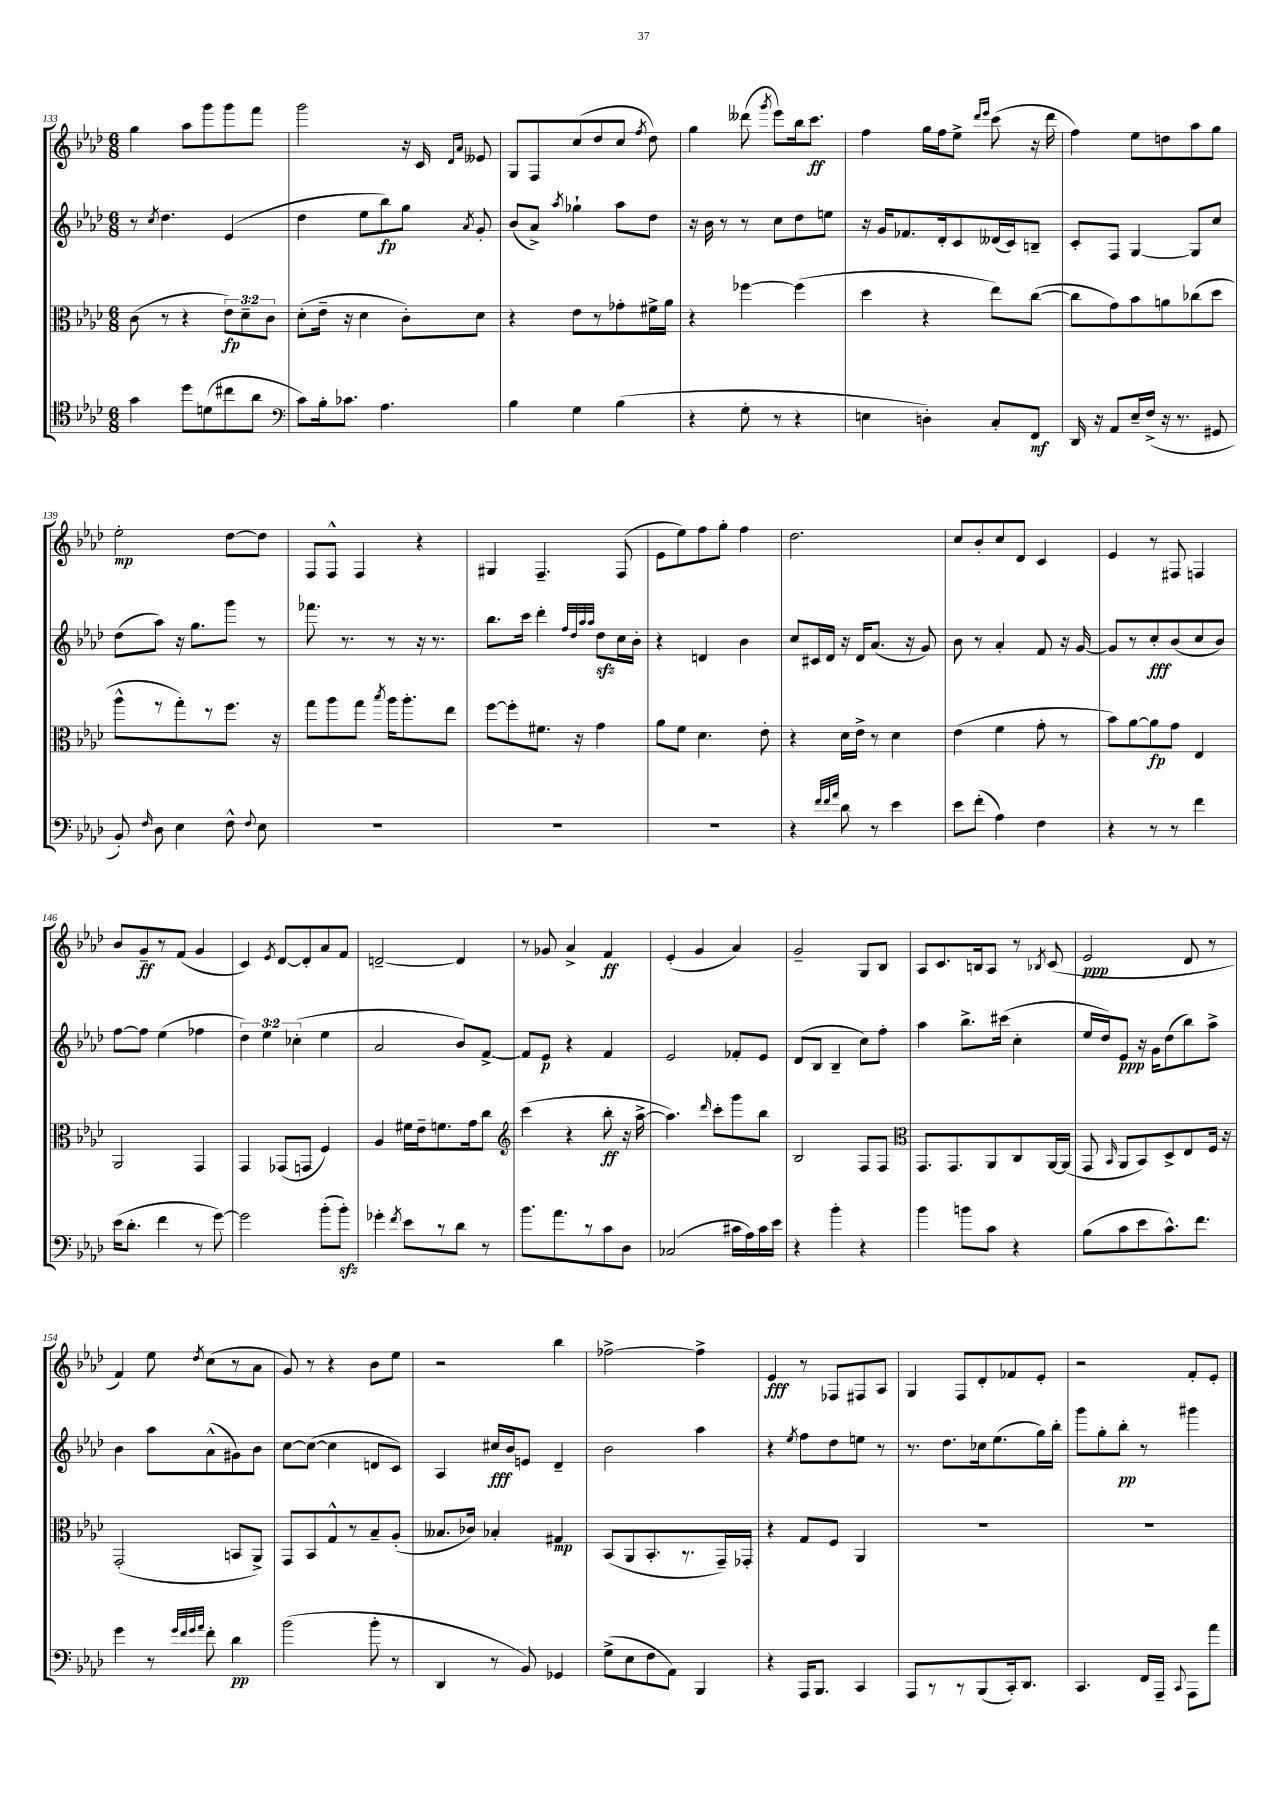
<<
\new StaffGroup <<
\new Staff = "s0" {
    \clef treble \key aes \major \numericTimeSignature \time 6/8
    \autoBeamOff g''4 aes''8[ g'''8 g'''8 f'''8] |
    g'''2 r16 c'16 \grace { des'16[ aes'16] } eeses'8 |
    g8[ f8 c''8( des''8 c''8] \acciaccatura { f''8 } des''8) |
    g''4 deses'''8( \acciaccatura { g'''8 } ees'''8[) bes''16 c'''8.]\ff |
    f''4 g''16[ f''16 ees''8]-> \grace { des'''16[ ees'''16] } c'''8( r16 des'''16 |
    f''4) ees''8[ d''8 aes''8 g''8] |
    ees''2-.\mp des''8[~ des''8] |
    f8[ f8]-^ f4 r4 |
    gis4 f4.-- f8( |
    ees'8[ ees''8) f''8 g''8]-. f''4 |
    des''2. |
    c''8[ bes'8-. c''8 des'8] c'4 |
    ees'4 r8 fis8 f4 |
    bes'8[ g'8--\ff r8 f'8]( g'4 |
    c'4) \acciaccatura { ees'8 } des'8[~ des'8-. aes'8 f'8] |
    d'2~-- d'4 |
    r8 ges'8 aes'4-> f'4\ff |
    ees'4-.( g'4 aes'4) |
    g'2-- g8[ bes8] |
    aes8[ c'8. b16 aes8] r8 \acciaccatura { bes8 } c'8( |
    ees'2\ppp des'8 r8 |
    f'4) ees''8 \acciaccatura { des''8 } c''8[( r8 aes'8] |
    g'8) r8 r4 bes'8[ ees''8] |
    r2 bes''4 |
    fes''2~-> fes''4-> |
    ees'4\fff r8 fes8[ fis8 aes8] |
    g4 f8[ des'8-. fes'8 ees'8]-. |
    r2 f'8[-. ees'8]-. \bar "|." |
}
\new Staff = "s1" {
    \clef treble \key aes \major \numericTimeSignature \time 6/8 \override Staff.TupletNumber.text = #tuplet-number::calc-fraction-text
    \autoBeamOff r8 \acciaccatura { c''8 } des''4. ees'4( |
    des''4 ees''8[ bes''8\fp) g''8] \acciaccatura { aes'8 } g'8-. |
    bes'8[( aes'8]->) \acciaccatura { aes''8 } ges''4-! aes''8[ des''8] |
    r16 bes'16 r8 r8 c''8[ des''8 e''8] |
    r16 g'16[ fes'8. des'16-. c'8 deses'16( c'16) b8]-- |
    c'8[-. f8] g4~ g8[ c''8] |
    des''8[( aes''8]) r16 g''8.[ g'''8] r8 |
    fes'''8. r8. r8 r16 r8. |
    bes''8.[ c'''16] des'''4-. \grace { f''32[ des''32 aes''32 aes''32] } des''8[\sfz c''16 bes'16]-. |
    r4 d'4 bes'4 |
    c''8[ cis'16 des'16] r16 des'16[ aes'8.]( r16 g'8) |
    bes'8 r8 aes'4-. f'8 r16 g'16~ |
    g'8[ r8 c''8-.\fff bes'8( c''8 bes'8]) |
    f''8[~ f''8] ees''4( fes''4 |
    \tuplet 3/2 { des''4) ees''4 ces''4-.( } ees''4 |
    aes'2 bes'8[) f'8]~-> |
    f'8[ ees'8]\p r4 f'4 |
    ees'2 fes'8[-. ees'8] |
    des'8[( bes8] bes4-- c''8[) f''8]-. |
    aes''4 bes''8.[-> cis'''16]( c''4-. |
    ees''16[ des''16) ees'8]\ppp r16 g'16[ des''8( bes''8) aes''8]-> |
    bes'4 aes''8[ aes'8-^( gis'8) bes'8] |
    c''8[~ c''8]~( c''4 d'8[ c'8]) |
    aes4 cis''16[\fff bes'16 e'8] des'4-- |
    bes'2 aes''4 |
    r4 \acciaccatura { ees''8 } f''8[ des''8 e''8] r8 |
    r8. des''8.[ ces''16 ees''8.( g''16) bes''16]-. |
    g'''8[ g''8-. bes''8]-.\pp r8 gis'''4 \bar "|." |
}
\new Staff = "s2" {
    \clef alto \key aes \major \numericTimeSignature \time 6/8 \override Staff.TupletNumber.text = #tuplet-number::calc-fraction-text
    \autoBeamOff c'8( r8 r4 \tuplet 3/2 { ees'8[\fp) des'8-- c'8] } |
    des'8[-.( ees'16]-- r16 des'4 c'8[-.) des'8] |
    r4 ees'8[ r8 ges'8-. fis'16-> aes'16] |
    r4 fes''4~ fes''4( |
    des''4 r4 ees''8[) c''8]~( |
    c''8[ g'8) bes'8 a'8 ces''8( des''8] |
    aes''8[-^ r8 g''8-.) r8 f''8.] r16 |
    g''8[ aes''8 g''8] \acciaccatura { bes''8 } aes''16[ aes''8.-. ees''8] |
    f''8[~ f''8-. fis'8.] r16 g'4 |
    aes'8[ f'8] des'4. ees'8-. |
    r4 des'16[ ees'16]-> r8 des'4 |
    ees'4( f'4 g'8-. r8 |
    bes'8[) aes'8~ aes'8\fp g'8] ees4 |
    aes,2 g,4 |
    g,4 ges,8[( g,8] f4) |
    aes4 fis'16[ ees'16-- f'8. g'16 c''8] |
    \clef treble c'''4( r4 bes''8-.\ff r16 aes''16~-> |
    aes''4.) \grace { des'''16 } c'''8[-. g'''8 bes''8] |
    bes2 f8[ f8] |
    \clef alto g,8.[ g,8. aes,8 c8 aes,16~ aes,16]( |
    g,8 \grace { bes,16 } aes,8[ bes,8) des8-> ees8 f16] r16 |
    g,2-.( b,8[ aes,8]->) |
    g,8[ bes,8 g8-^ r8 bes8-- aes8]-.( |
    beses8.[ ces'16]) bes4-. gis4\mp |
    bes,8[( aes,8 bes,8.-. r8. g,16--) ges,16]-. |
    r4 g8[ f8] aes,4 |
    R2. |
    R2. \bar "|." |
}
\new Staff = "s3" {
    \clef tenor \key aes \major \numericTimeSignature \time 6/8
    \autoBeamOff g'4 des''8[ d'8( cis''8 aes'8] |
    \clef bass c'8[) bes16-. ces'8.] aes4. |
    bes4 g4 bes4( |
    r4 g8-. r8 r4 |
    e4 d4-.) c8[-. f,8]\mf |
    des,16 r16 aes,8[ ees16-- f16]->( r16 r8. gis,8 |
    bes,8-.) \grace { f16 } des8 ees4 f8-^ \appoggiatura { f8 } ees8 |
    R2. |
    R2. |
    R2. |
    r4 \grace { f'32[ f'32 aes'32] } des'8 r8 ees'4 |
    ees'8[ f'8]-.( aes4) f4 |
    r4 r8 r8 f'4 |
    ees'16[( des'8.]-. f'4 r8 g'8~) |
    g'2 bes'8[-.( bes'8]-.\sfz) |
    ges'4-. \acciaccatura { f'8 } ees'8[ r8 des'8] r8 |
    bes'8.[ aes'8. r8 c'8 des8] |
    ces2( cis'16[ aes16) cis'16 ees'16] |
    r4 bes'4-. r4 |
    bes'4 b'8[ c'8] r4 |
    bes8[( c'8 ees'8 c'8.-^) f'8.] |
    g'4 r8 \grace { g'32[ f'32 g'32 aes'32] } f'8-. des'4\pp |
    bes'2( bes'8-. r8 |
    des,4 r8 bes,8) ges,4 |
    g8[->( ees8 f8 aes,8]) bes,,4 |
    r4 aes,,16[ bes,,8.] c,4 |
    aes,,8[ r8 r8 bes,,8( c,16-.) des,8.] |
    c,4. f,16[ aes,,16]-- \appoggiatura { c,8 } aes,,8[ aes'8] \bar "|." |
}
>>
>>
\layout { \context { \Score currentBarNumber = #133 } }
